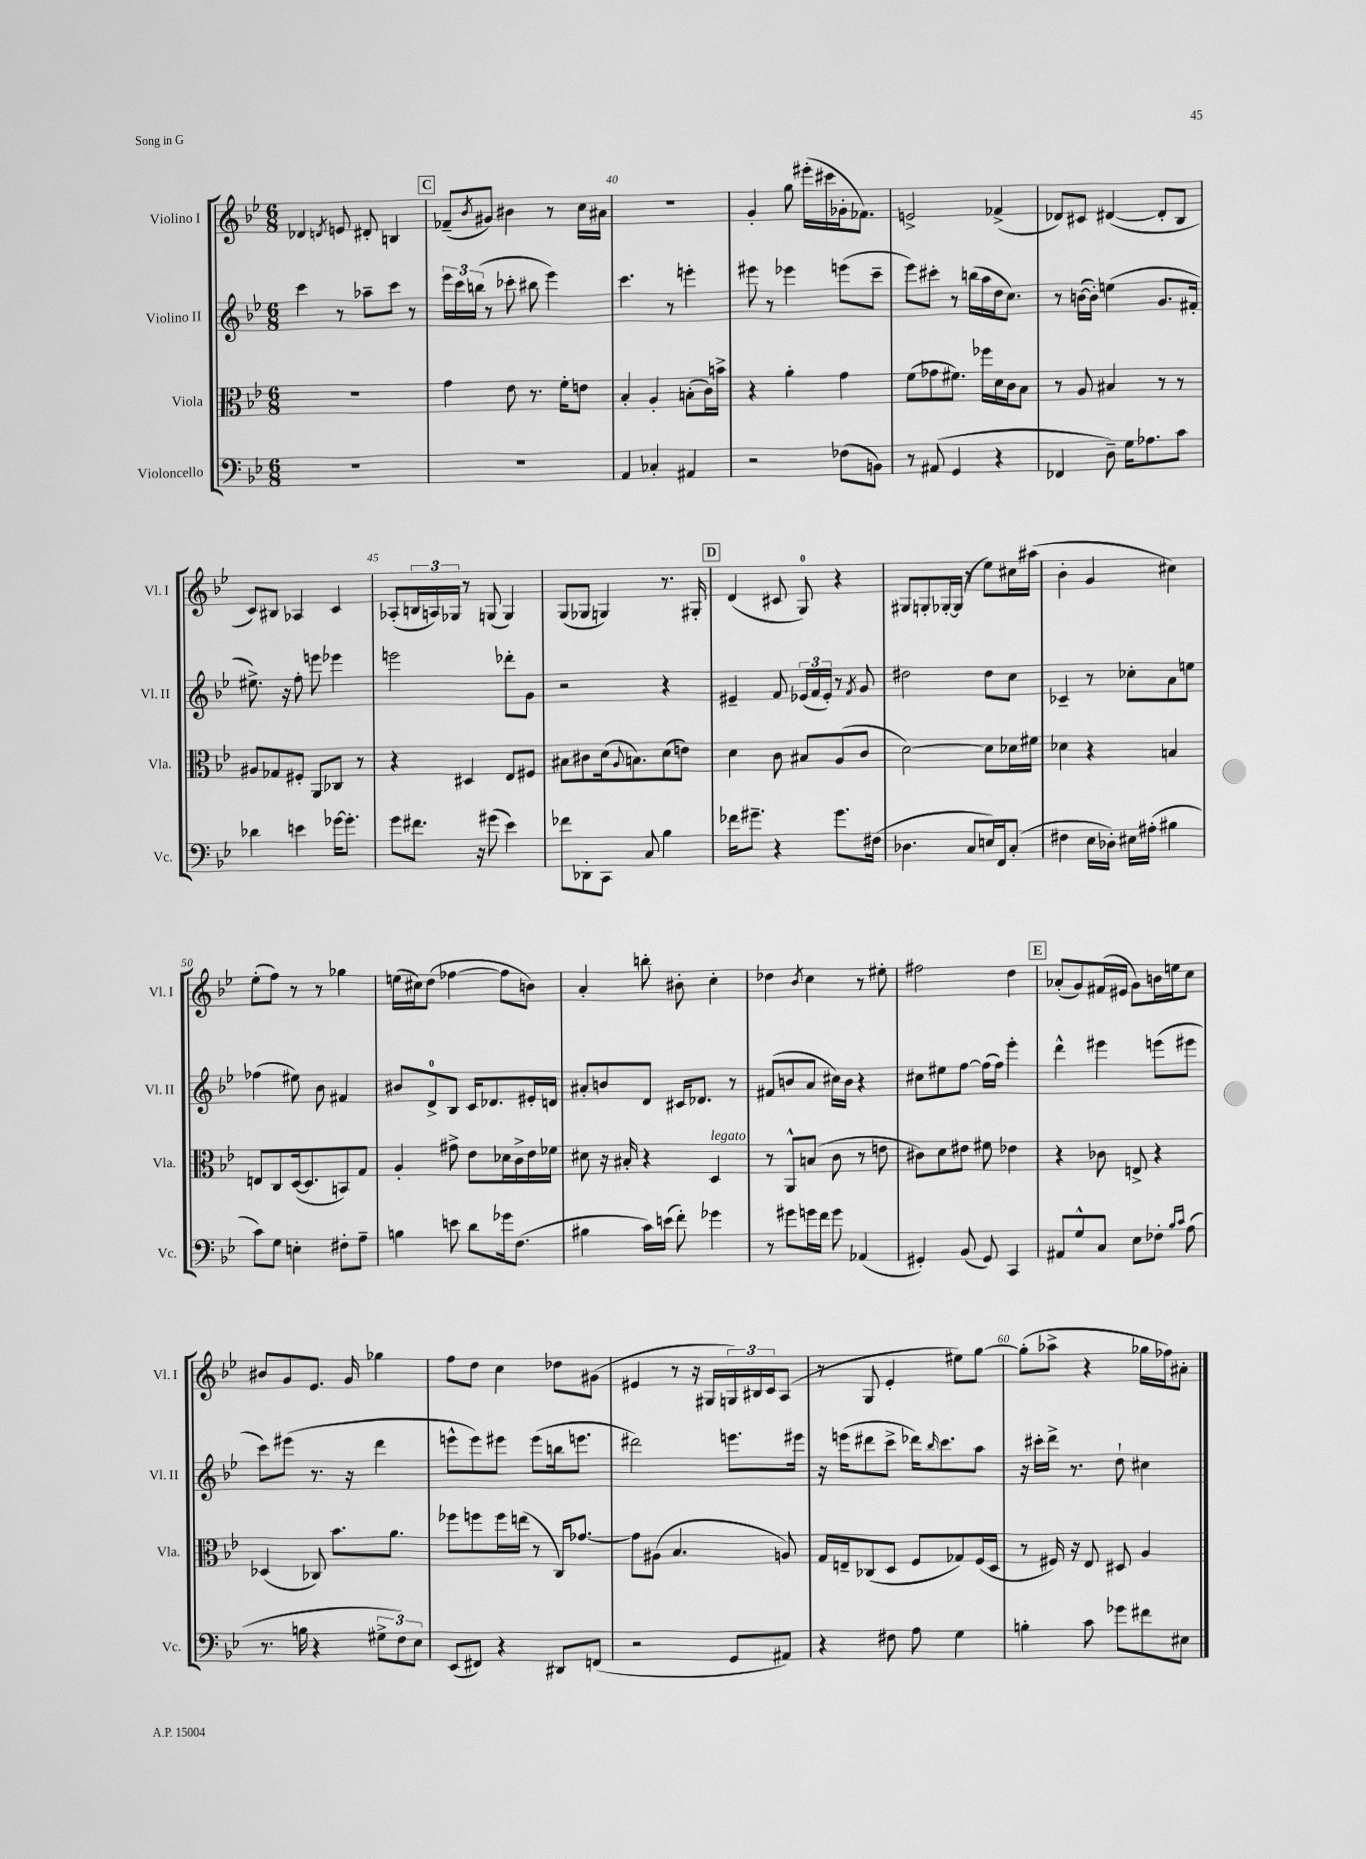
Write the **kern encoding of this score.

**kern	**kern	**kern	**kern
*staff4	*staff3	*staff2	*staff1
*clefF4	*clefC3	*clefG2	*clefG2
*k[b-e-]	*k[b-e-]	*k[b-e-]	*k[b-e-]
*M6/8	*M6/8	*M6/8	*M6/8
2.r	2.r	4ccc	4d-
.	.	.	8qd
.	.	8r	8e
.	.	8aa-~	8d#'
.	.	8ccc	4B
.	.	8r	.
=	=	=	=
2.r	4g	24eee-	(8f-~
.	.	24ccc	.
.	.	(24bb	.
.	.	.	8qb-
.	.	8r	8g#)
.	8e-	8ccc-'	4b#
.	8.r	8bb#	.
.	.	4eee-)	8r
.	16f'	.	.
.	8e	.	16cc
.	.	.	16a#
=	=	=	=
4AA	4B-'	4.ccc	2.r
4C-'	4A'	.	.
.	.	8r	.
4AA#	(8B'	4eee'	.
.	16c)	.	.
.	16b^	.	.
=	=	=	=
2r	4r	8eee#	4g'
.	.	8r	.
.	4a'	4eee-	8gg
.	.	.	(16eee#'
.	.	.	16ccc#
(8F-	4g	(8eee	16g-'
.	.	.	8.f-)
8BB)	.	8ccc~	.
=	=	=	=
8r	(8f	8eee-)	2e^
(8AA#	8g-	8ccc#'	.
4GG	8.f#)	8r	.
.	.	(16bb	.
.	16ff-	16aa	.
4r	16d	16dd	(4f-^
.	16c	8.cc)	.
.	8B-	.	.
=	=	=	=
4FF-	8r	8r	8d-)
.	8A	([16b	8c#
.	.	16b'])	.
8D~)	4B#	(4ee	([4d#
16G	.	.	.
8.A-	.	.	.
.	8r	8.g	8d#']
8c	8r	.	8B-
.	.	16f#'	.
=	=	=	=
4d-	8A#	8.ee#^)	8c)
.	8G-	.	8B#
.	.	16r	.
4e	8F#'	8ff'	4A-
.	8AA	8eee	.
[16g-	8C-	4eee-	4c
8.g-']	.	.	.
.	8r	.	.
=	=	=	=
8g	4r	2eee	(8A-'
8.f#	.	.	24B
.	.	.	24A)
.	.	.	24G-
.	4D#	.	8r
16r	.	.	.
(8g#	.	.	(8G
4e-)	8E-	8ddd-'	4G)
.	8F#	8g	.
=	=	=	=
8f-	8B#	2r	(8G
8DD-'	8c#	.	8G-
8CC	(16d	.	4G)
.	8qqA	.	.
.	8.B)	.	.
8C	.	.	.
4B-	(8d	4r	8.r
.	8e)	.	.
.	.	.	16G#'
=	=	=	=
16f-	4d	4e#~	(4d
8.g#~	.	.	.
4r	8c	8f	8c#
.	8B#	(24e-	8G)
.	.	24f	.
.	.	24e-')	.
8.g#	(8A	8r	4r
.	.	8qf	.
.	8c	8g	.
(16F#	.	.	.
=	=	=	=
4.D-	[2d)	2dd#	8G#
.	.	.	8G'
.	.	.	[16G-'
.	.	.	(16G-]
8C	.	.	8r
16E)	8d]	8dd#	8ee-)
16FF	.	.	.
(8C'	16d-	8cc	16cc#
.	16f#	.	(16aa#
=	=	=	=
4F#	4d-	4c-~	4b-'
16E-	4r	8r	4g
16D-')	.	.	.
16E#	.	8cc-'	.
(16A#'	.	.	.
4B#	4B	8a	4cc#)
.	.	8ee	.
=	=	=	=
8c)	8E	(4ff-	(8ee-'
8G	8C	.	8ff)
4E'	([16D	8ee#)	8r
.	8.D]	.	.
.	.	8b-	8r
8F#'	8BB)	4f#	4gg-
8A~	8G	.	.
=	=	=	=
4B	4A'	8b#	(16ee
.	.	.	16cc#)
.	.	8d^	(8dd
8e	8g#^	8B-	[4ff-
8d	8e-	16c	.
.	.	8.d-	.
16g-	16d-	.	8ff-]
(8.F	16c^	.	.
.	16e-	16e#'	8b)
.	16f-	16d	.
=	=	=	=
4B#	8d#	8a#'	4a'
.	16r	8b	.
.	16B#'	.	.
16c)	4r	8d	8bb'
(16e	.	.	.
8f')	.	16c#	8b#'
.	.	8.d-	.
4g-	4D	.	4cc'
.	.	8r	.
=	=	=	=
8r	8r	(8f#	4dd-
8g#	8AA^^	8b	.
.	.	.	8qb-
16g	(8B	8a	4cc
16f	.	.	.
8g	8c	16cc#)	.
.	.	16b	.
(4AA-	8r	4r	8r
.	8e	.	8ee#'
=	=	=	=
4GG#')	8c#)	8cc#	2ff#
.	8d	8ee#	.
(8BB-	8e#	[8ff	.
8GG#)	8f#	(16ff]	.
.	.	16ff)	.
4CC	4e-	4eee-'	4dd
=	=	=	=
8AA#	4r	4ddd^^	(8a-'
8G^^	.	.	8g)
8C	8c-	4eee#	(16f#
.	.	.	16e#
8E-	8E^	.	8g)
8F-'	4r	(8eee	16b
.	.	.	16ee
16qqB-	.	.	.
16qqc	.	.	.
(8A	.	8eee#	8cc
=	=	=	=
8.r	(4D-	8ccc)	8b#
.	.	(8eee#	8g
16B	.	.	.
4r	8C-)	8.r	8.e-
.	8.b-	.	.
.	.	16r	16g
12G#^	.	4ddd	4gg-
.	8.a	.	.
12F)	.	.	.
12E-	.	.	.
=	=	=	=
(8EE-	8ff-	8eee^^	8ff
8FF#)	8ff	8eee)	8dd
4r	16ff	8eee#	4cc
.	(16ee	.	.
.	8r	(8eee#	.
8DD#	16C)	16bb	8dd-
.	[8.g-	8.eee	.
(8FF	.	.	(8g#
=	=	=	=
2r	8g-]	2ddd#)	4e#
.	(8A#	.	.
.	4.B-	.	8r
.	.	.	16r
.	.	.	16G#
8GG	.	8.eee	24G)
.	.	.	24B#
.	.	.	24c
8AA#)	8A)	.	(8A
.	.	16eee#	.
=	=	=	=
4r	16G	16r	8r
.	16E~	(16eee	.
.	(8C-	8ddd#	8G
8F#	8D	8ccc^	4e-'
8A	8F	16ddd-)	.
.	.	16qqbb-	.
.	.	8.ccc	.
4G	8G-)	.	8ee#)
.	(16F	8aa	[8gg
.	16D	.	.
=	=	=	=
4B'	8r	16r	(8gg']
.	.	16ccc#'	.
.	16F#)	16ddd^	8aa-^
.	16r	8.r	.
8c	8E-	.	4r
8g-	8D#	8dd`	.
8f#	4A	4cc#	16gg-
.	.	.	16ff-)
8E#	.	.	8a#'
==	==	==	==
*-	*-	*-	*-
